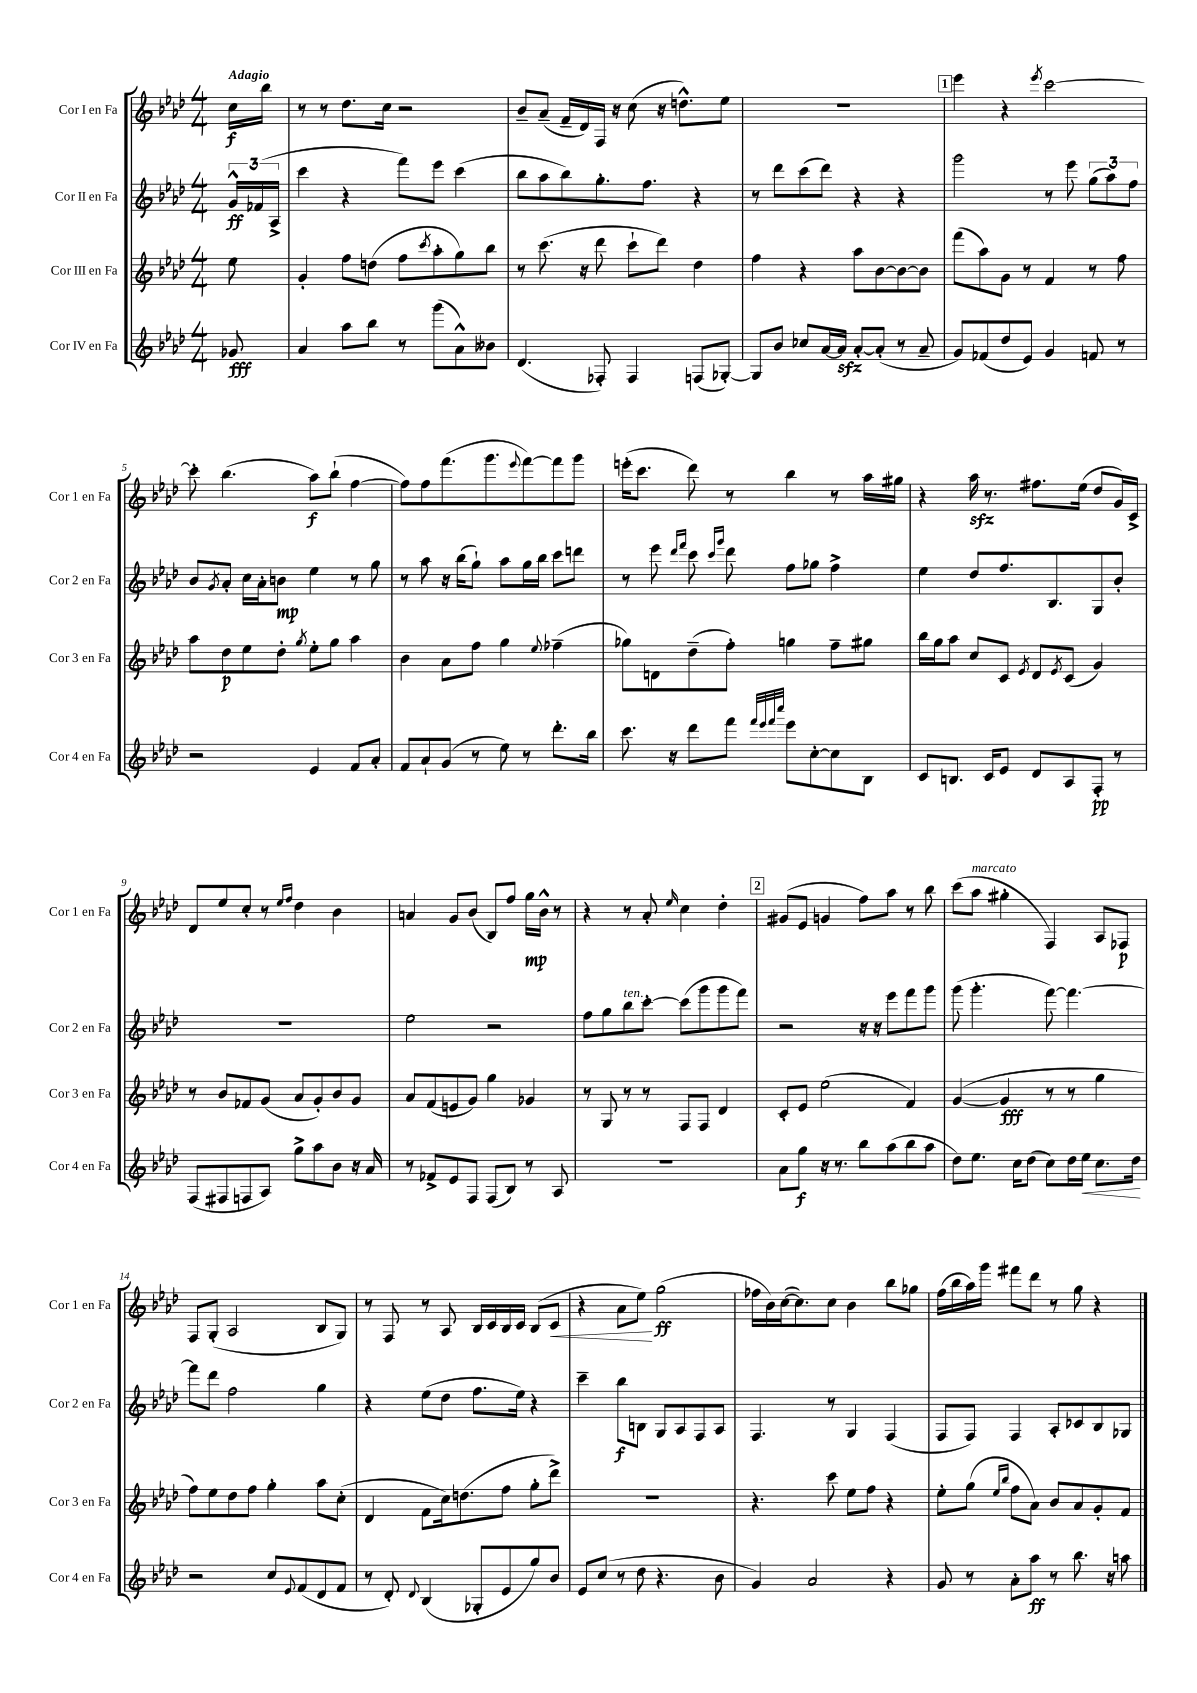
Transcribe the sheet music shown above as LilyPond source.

<<
\new StaffGroup <<
\new Staff = "s0" \with { instrumentName = "Cor I en Fa" shortInstrumentName = "Cor 1 en Fa" } {
    \clef treble \key aes \major \numericTimeSignature \time 4/4 \partial 8 \tempo "Adagio"
    c''16\f bes''16 |
    r8 r8 des''8. c''16 r2 |
    bes'8-- aes'8--( f'16-- des'16) f16 r16 c''8( r16 d''8.-^) ees''8 |
    R1 |
    \mark \markup { \box "1" } ees'''4 r4 \acciaccatura { ees'''8 } c'''2~ |
    c'''8-. bes''4.( aes''8\f) bes''8-!( f''4~ |
    f''8) f''8 f'''8.( g'''8. \appoggiatura { ees'''8 } f'''8~) f'''8 g'''8 |
    e'''16-.( c'''8. des'''8) r8 bes''4 r8 aes''16 gis''16 |
    r4 aes''16\sfz r8. fis''8. ees''16( des''8 g'16) c'16-> |
    des'8 ees''8 c''8-. r8 \grace { ees''16 f''16 } des''4 bes'4 |
    a'4 g'8 bes'8( bes8) f''8 g''16\mp bes'16-^ r8 |
    r4 r8 aes'8-. \grace { ees''16 } c''4 des''4-. |
    \mark \markup { \box "2" } gis'8( ees'8 g'4 f''8) aes''8 r8 bes''8 |
    c'''8( aes''8^\markup { \italic "marcato" } gis''4-. f4) aes8 fes8\p |
    f8 g8-.( aes2 bes8 g8) |
    r8 f8 r8 aes8 bes16 c'16 bes16 c'16 bes8( c'8\< |
    r4 aes'8 ees''8\!) g''2\ff( |
    fes''16 bes'16) c''16~( c''8.) c''8 bes'4 bes''8 ges''8 |
    f''16( bes''16 aes''16) g'''16 fis'''8 des'''8 r8 g''8 r4 \bar "|." |
}
\new Staff = "s1" \with { instrumentName = "Cor II en Fa" shortInstrumentName = "Cor 2 en Fa" } {
    \clef treble \key aes \major \numericTimeSignature \time 4/4 \partial 8
    \tuplet 3/2 { g'16-^\ff fes'16( aes16-> } |
    c'''4 r4 f'''8) ees'''8 c'''4( |
    bes''8 aes''8 bes''8) g''8.-. f''8. r4 |
    r8 des'''8 c'''8( des'''8) r4 r4 |
    \mark \markup { \box "1" } g'''2 r8 ees'''8 \tuplet 3/2 { g''8( aes''8) f''8 } |
    bes'8 \acciaccatura { g'8 } aes'8-. c''16 aes'16-. b'8\mp ees''4 r8 g''8 |
    r8 aes''8 r16 bes''16( g''8-!) aes''8 g''16 bes''16 c'''8 d'''8 |
    r8 ees'''8 \grace { des'''16 f'''16 } c'''8 \grace { c'''16 g'''16 } des'''8 f''8 ges''8 f''4-> |
    ees''4 des''8 f''8. bes8. g8 bes'8-. |
    R1 |
    ees''2 r2 |
    f''8 g''8 bes''8^\markup { \italic "ten." } c'''8~-. c'''8( g'''8 g'''8 f'''8) |
    \mark \markup { \box "2" } r2 r16 r16 ees'''8 f'''8 g'''8 |
    g'''8( g'''4.-. f'''8~) f'''4.~ |
    f'''8 des'''8 f''2 g''4 |
    r4 ees''8( des''8 f''8. ees''16) r4 |
    c'''4-- bes''8\f b8 g8 aes8 f8 aes8 |
    f4. r8 g4 f4( |
    f8 f8) f4 aes8-. ces'8 bes8 ges8 \bar "|." |
}
\new Staff = "s2" \with { instrumentName = "Cor III en Fa" shortInstrumentName = "Cor 3 en Fa" } {
    \clef treble \key aes \major \numericTimeSignature \time 4/4 \partial 8
    ees''8 |
    g'4-. f''8 d''8( f''8 \acciaccatura { c'''8 } aes''8-. g''8) bes''8 |
    r8 c'''8.( r16 des'''8 c'''8-! des'''8) des''4 |
    f''4 r4 aes''8 bes'8~ bes'8~ bes'8 |
    \mark \markup { \box "1" } f'''8( aes''8) g'8 r8 f'4 r8 f''8 |
    aes''8 des''8\p ees''8 des''8-. \acciaccatura { g''8 } ees''8-. g''8 aes''4 |
    bes'4 aes'8 f''8 g''4 \appoggiatura { ees''8 } fes''4--( |
    ges''8) d'8 des''8--( f''8-.) g''4 f''8-- gis''8 |
    bes''16 g''16 aes''8 c''8 c'8 \acciaccatura { ees'8 } des'8 \acciaccatura { ees'8 } c'8( g'4) |
    r8 bes'8 fes'8 g'8( aes'8 g'8-.) bes'8 g'8 |
    aes'8 f'8( e'8 g'8) g''4 ges'4 |
    r8 g8 r8 r8 f8 f8 des'4 |
    \mark \markup { \box "2" } c'8-. ees'8 ees''2( f'4) |
    g'4~( g'4\fff r8 r8 g''4 |
    f''8) ees''8 des''8 f''8 g''4-. aes''8 c''8-.( |
    des'4 f'8 c''16) d''8.( f''8 g''8-. des'''8->) |
    R1 |
    r4. c'''8 ees''8 f''8 r4 |
    ees''8-. g''8( \grace { ees''16 bes''16 } f''8 aes'8) bes'8 aes'8 g'8-. f'8 \bar "|." |
}
\new Staff = "s3" \with { instrumentName = "Cor IV en Fa" shortInstrumentName = "Cor 4 en Fa" } {
    \clef treble \key aes \major \numericTimeSignature \time 4/4 \partial 8
    ges'8\fff |
    aes'4 aes''8 bes''8 r8 g'''8( aes'8-^) beses'8 |
    des'4.( fes8-.) fes4 f8( ges8~-.) |
    ges8 bes'8 ces''8 aes'16~ aes'16\sfz aes'8~-. aes'8-.( r8 aes'8-- |
    \mark \markup { \box "1" } g'8) fes'8( des''8 ees'8) g'4 f'8 r8 |
    r2 ees'4 f'8 aes'8-. |
    f'8 aes'8-! g'8( r8 ees''8) r8 des'''8.-. bes''16 |
    c'''8. r16 des'''8 f'''8 \grace { f'''32 ees'''32 f'''32 c''''32 } ees'''8 c''8~-. c''8 bes8 |
    c'8 b8. c'16 ees'8 des'8 aes8 f8-.\pp r8 |
    f8( fis8 f8 aes8) g''8-> aes''8 bes'8 r16 aes'16 |
    r8 fes'8-> ees'8 f8 f8( bes8) r8 aes8 |
    R1 |
    \mark \markup { \box "2" } aes'8 g''8\f r16 r8. bes''8 aes''8( bes''8 aes''8 |
    des''8) ees''8. c''16 des''8( c''8) des''16 ees''16\< c''8. des''16\! |
    r2 c''8 \appoggiatura { ees'8 } f'8( des'8 f'8 |
    r8 des'8-.) \appoggiatura { des'8 } bes4( ges8-. ees'8 g''8) bes'8 |
    ees'8 c''8( r8 des''8 r4. bes'8 |
    g'4) aes'2 r4 |
    g'8 r8 aes'8-. aes''8\ff r8 bes''8. r16 a''8 \bar "|." |
}
>>
>>
